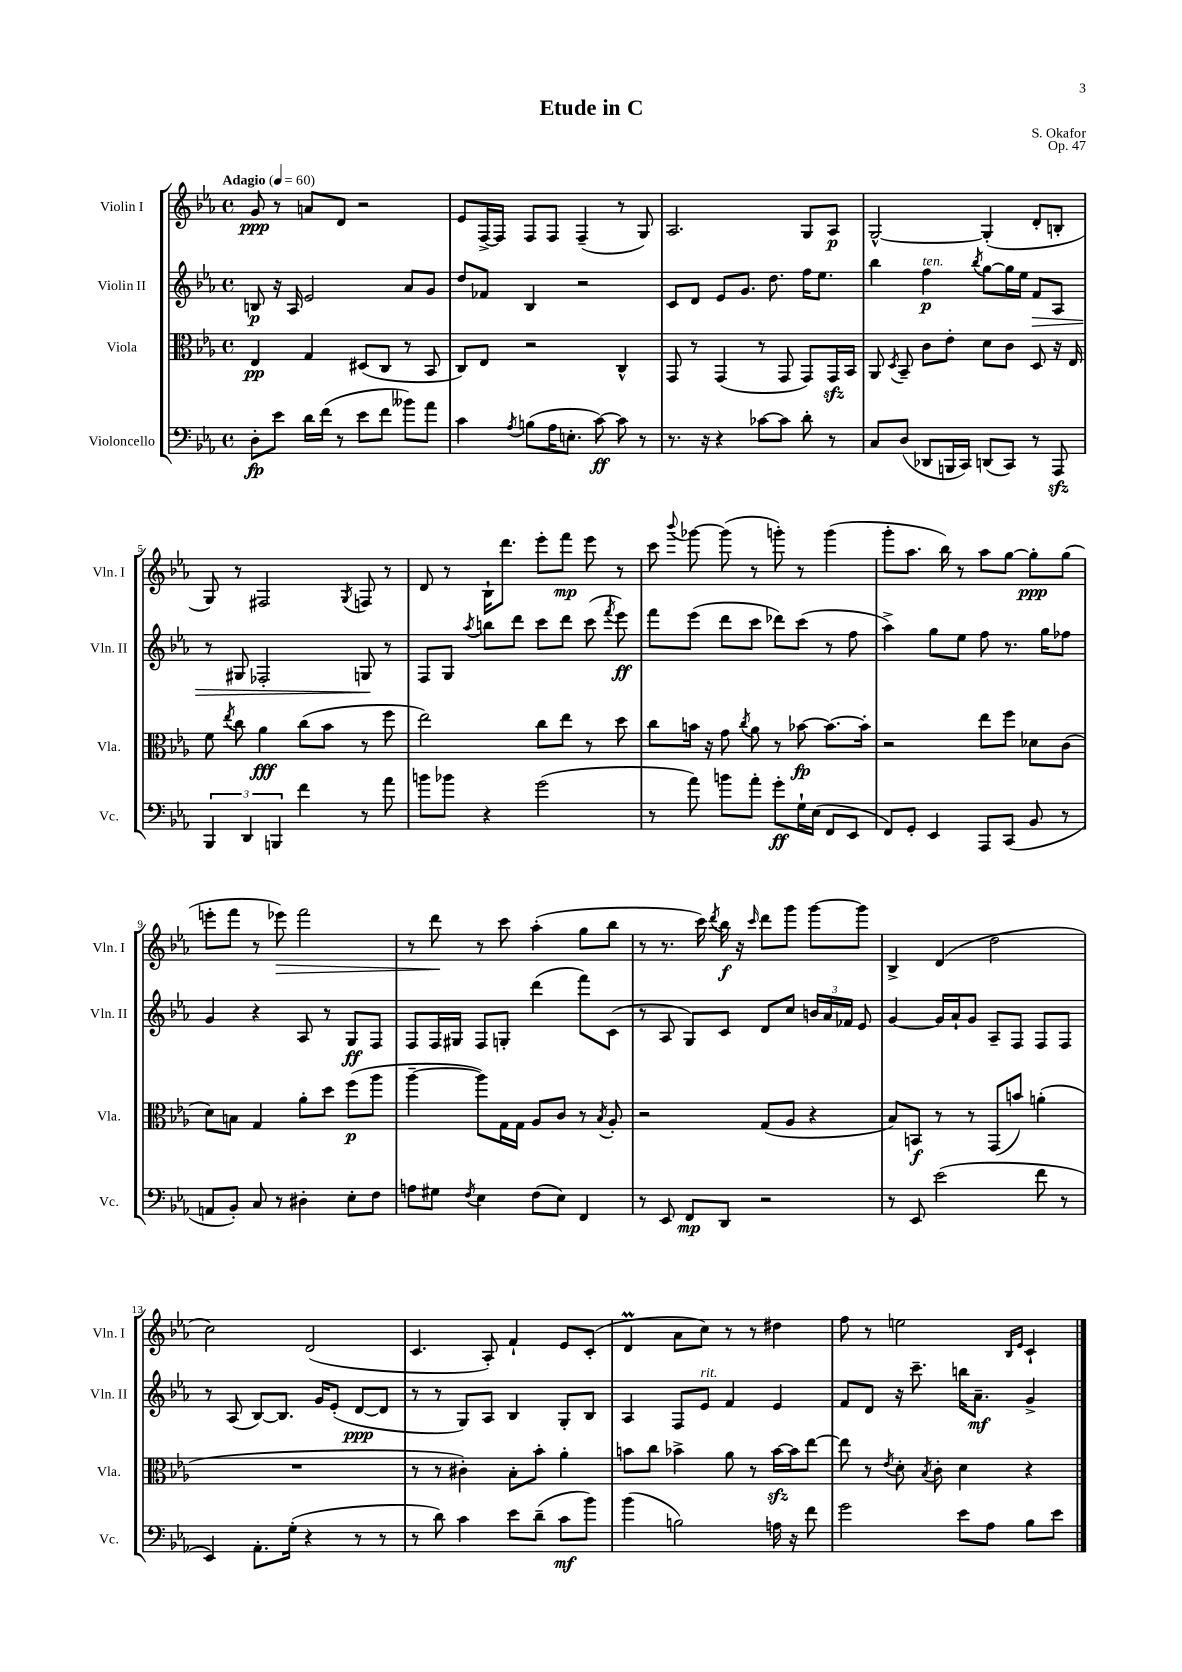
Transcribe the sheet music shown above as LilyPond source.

\header { title = "Etude in C" composer = "S. Okafor" opus = "Op. 47" }
<<
\new StaffGroup <<
\new Staff = "s0" \with { instrumentName = "Violin I" shortInstrumentName = "Vln. I" } {
    \clef treble \key ees \major \defaultTimeSignature \time 4/4 \tempo "Adagio" 4 = 60
    \autoBeamOff g'8\ppp r8 a'8[ d'8] r2 |
    ees'8[ f16~-> f16] f8[ f8] f4--( r8 g8) |
    aes2. g8[ aes8]\p |
    g2~-^ g4-.( d'8[-. b8]-. |
    g8) r8 fis2 \acciaccatura { g8 } f8 r8 |
    d'8 r8 bes16[-! d'''8.] ees'''8[-. f'''8]\mp ees'''8 r8 |
    c'''8 \appoggiatura { bes'''8 } ges'''8~ ges'''8( r8 g'''8-.) r8 g'''4( |
    g'''8[-. aes''8.] bes''16) r8 aes''8[ g''8]~ g''8[-.\ppp g''8]( |
    e'''8[-. f'''8] r8 ees'''8\>) f'''2 |
    r8 d'''8\! r8 c'''8 aes''4-.( g''8[ bes''8] |
    r8 r8. c'''16) \acciaccatura { d'''8 } bes''16\f r16 \grace { c'''16 } d'''8[ g'''8] g'''8[~ g'''8] |
    bes4-> d'4( d''2 |
    c''2) d'2( |
    c'4. aes8-.) f'4-! ees'8[ c'8]-.( |
    d'4\prall aes'8[ c''8]) r8 r8 dis''4 |
    f''8 r8 e''2 \grace { bes16[ ees'16] } c'4-! \bar "|." |
}
\new Staff = "s1" \with { instrumentName = "Violin II" shortInstrumentName = "Vln. II" } {
    \clef treble \key ees \major \defaultTimeSignature \time 4/4
    \autoBeamOff b8\p r16 aes16 ees'2 aes'8[ g'8] |
    d''8[ fes'8] bes4 r2 |
    c'8[ d'8] ees'8[ g'8.] d''8. f''16[ ees''8.] |
    bes''4 f''4\p^\markup { \italic "ten." } \acciaccatura { bes''8 } g''8[~ g''16 ees''16] f'8[\> aes8] |
    r8 gis8 fes2-. g8\! r8 |
    f8[ g8] \acciaccatura { aes''8 } b''8[ d'''8] c'''8[ d'''8] c'''8( \acciaccatura { f'''8 } ees'''8\ff) |
    f'''8[ ees'''8]( d'''8[ c'''8] des'''8[) c'''8]( r8 f''8 |
    aes''4->) g''8[ ees''8] f''8 r8. g''16[ fes''8] |
    g'4 r4 aes8 r8 g8[\ff f8] |
    f8[ f16 gis16] f8[ g8]-. d'''4( f'''8[) c'8]( |
    r8 aes8 g8[) c'8] d'8[ c''8] \tuplet 3/2 { b'16[ aes'16 fes'16] } ees'8 |
    g'4~ g'16[ aes'16-! g'8] aes8[-- f8] f8[ f8] |
    r8 aes8( bes8[~) bes8.] g'16[ ees'8]-.( d'8[~\ppp d'8] |
    r8 r8 g8[) aes8] bes4 g8[-. bes8] |
    aes4 f8[ ees'8]^\markup { \italic "rit." } f'4 ees'4 |
    f'8[ d'8] r16 c'''8.-- b''16[ aes'8.]--\mf g'4-> \bar "|." |
}
\new Staff = "s2" \with { instrumentName = "Viola" shortInstrumentName = "Vla." } {
    \clef alto \key ees \major \defaultTimeSignature \time 4/4
    \autoBeamOff ees4\pp g4 dis8[( c8] r8 bes,8 |
    c8[) ees8] r2 c4-^ |
    g,8 r8 g,4( r8 g,8 g,8[) g,16\sfz bes,16] |
    aes,8 \acciaccatura { d8 } bes,8-- c'8[ ees'8]-. d'8[ c'8] d8 r16 ees16 |
    f'8 \acciaccatura { ees''8 } c''8 aes'4\fff c''8[( bes'8] r8 f''8 |
    ees''2) c''8[ ees''8] r8 d''8 |
    c''8[ b'16] r16 g'8 \acciaccatura { c''8 } aes'8 r8 bes'8~\fp bes'8.[~ bes'16]-. |
    r2 ees''8[ f''8] des'8[ c'8]( |
    d'8[) b8] g4 aes'8[-. d''8] f''8[\p( aes''8] |
    aes''4~-- aes''8[) g16 g16] aes8[ c'8] r8 \acciaccatura { bes8 } aes8-. |
    r2 g8[( aes8] r4 |
    bes8[) b,8]\f r8 r8 g,8[( b'8]) a'4-.( |
    R1 |
    r8 r8 cis'4-.) bes8[-. bes'8]-. aes'4-. |
    b'8[ c''8] bes'4-> aes'8 r8 bes'16[~\sfz bes'16 ees''8]~ |
    ees''8 r8 \acciaccatura { ees'8 } d'8-. \acciaccatura { bes8 } c'8-. d'4 r4 \bar "|." |
}
\new Staff = "s3" \with { instrumentName = "Violoncello" shortInstrumentName = "Vc." } {
    \clef bass \key ees \major \defaultTimeSignature \time 4/4
    \autoBeamOff d8[-.\fp ees'8] d'16[ f'16]( r8 ees'8[ f'8] beses'8[) aes'8] |
    c'4 \acciaccatura { aes8 } b8[( aes16 e8.]-. c'8~\ff) c'8 r8 |
    r8. r16 r4 ces'8[~ ces'8] d'8-. r8 |
    c8[ d8]( des,8[ b,,16 c,16]) d,8[( c,8]) r8 aes,,8\sfz |
    \tuplet 3/2 { bes,,4 d,4 b,,4 } f'4 r8 aes'8 |
    b'8[ bes'8] r4 g'2( |
    r8 aes'8) b'8[ aes'8]-. g'8[-.\ff g16-! ees16]( f,8[ ees,8] |
    f,8[) g,8]-. ees,4 aes,,8[ c,8]( bes,8 r8 |
    a,8[ bes,8]-.) c8 r8 dis4-. ees8[-. f8] |
    a8[ gis8] \acciaccatura { f8 } ees4 f8[( ees8]) f,4 |
    r8 ees,8 f,8[\mp d,8] r2 |
    r8 ees,8 ees'2( f'8 r8 |
    ees,4) aes,8.[-. g16]-.( r4 r8 r8 |
    r8 d'8) c'4 ees'8[ d'8]--( c'8[\mf bes'8]) |
    bes'4( b2) a16 r16 f'8 |
    g'2 ees'8[ aes8] bes8[ ees'8] \bar "|." |
}
>>
>>
